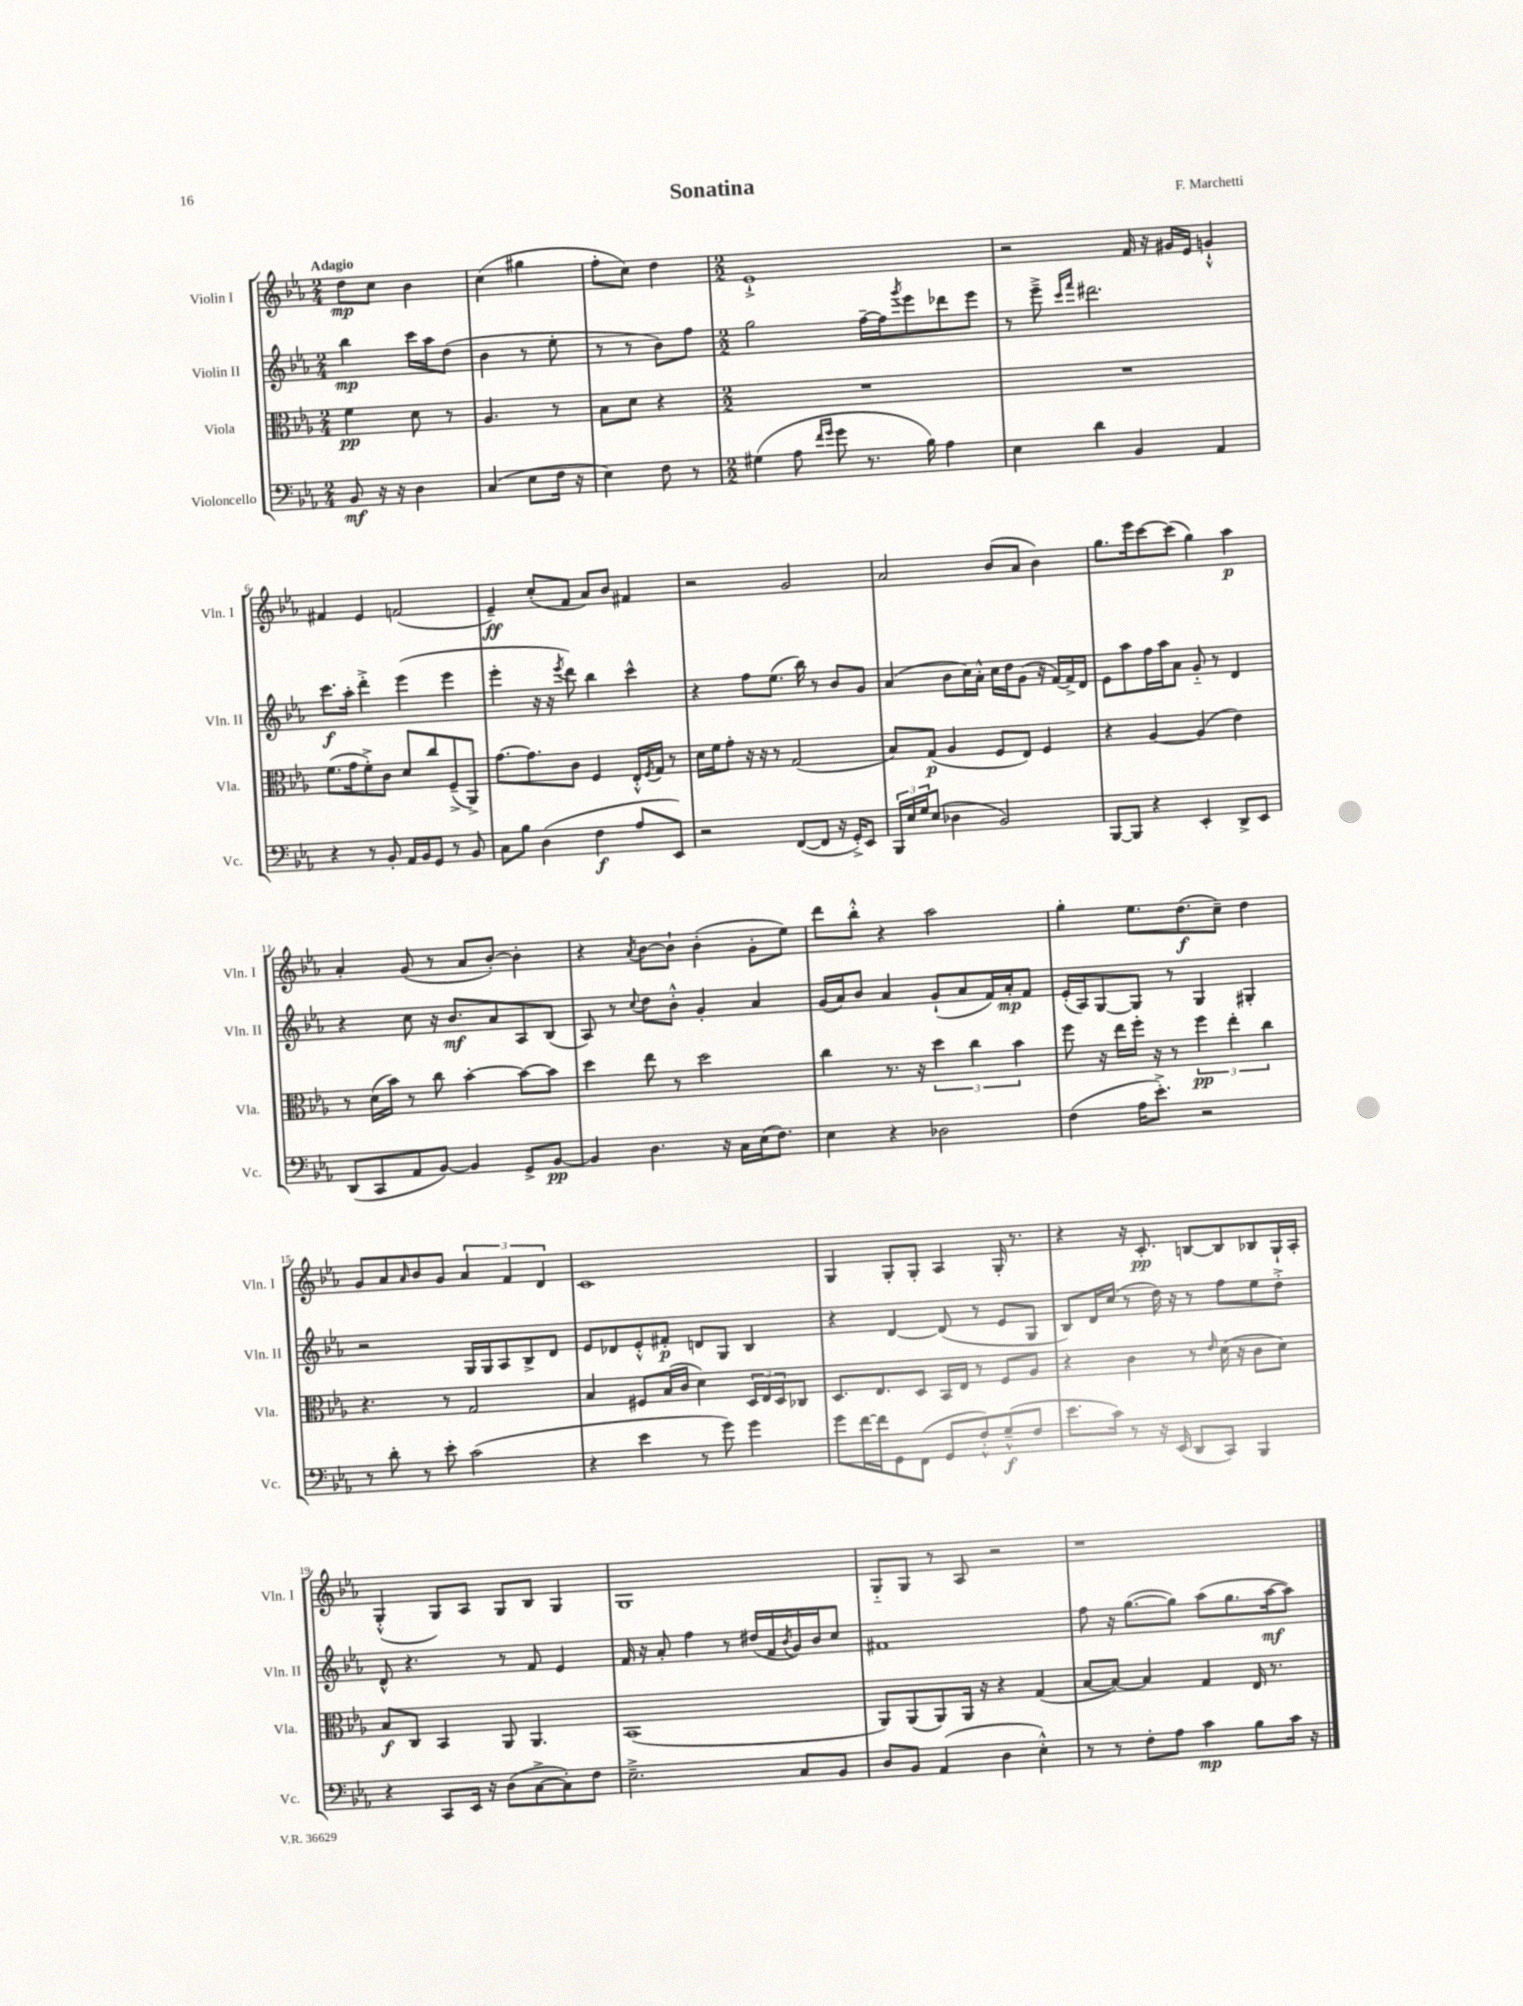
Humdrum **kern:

**kern	**dynam	**kern	**dynam	**kern	**dynam	**kern	**dynam
*part4	*part4	*part3	*part3	*part2	*part2	*part1	*part1
*staff4	*staff4	*staff3	*staff3	*staff2	*staff2	*staff1	*staff1
*I"Violoncello	*	*I"Viola	*	*I"Violin II	*	*I"Violin I	*
*I'Vc.	*	*I'Vla.	*	*I'Vln. II	*	*I'Vln. I	*
*clefF4	*	*clefC3	*	*clefG2	*	*clefG2	*
*k[b-e-a-]	*	*k[b-e-a-]	*	*k[b-e-a-]	*	*k[b-e-a-]	*
*M2/4	*	*M2/4	*	*M2/4	*	*M2/4	*
=1	=1	=1	=1	=1	=1	=1	=1
!	!	!	!	!	!	!LO:TX:a:B:t=Adagio	!
8BB-/	mf	4f\	pp	4bb-\	mp	8dd\L	mp
16r	.	.	.	.	.	8cc\J	.
16r	.	.	.	.	.	.	.
4D\	.	8d\	.	16ccc\LL	.	4b-\	.
.	.	.	.	16aa-\J	.	.	.
.	.	8r	.	(8dd\J	.	.	.
=2	=2	=2	=2	=2	=2	=2	=2
(4C/	.	4.A-/	.	4b-\	.	(4cc\	.
8E-\L	.	.	.	8r	.	4gg#X\	.
16F\Jk	.	8r	.	8ee-'\	.	.	.
16r	.	.	.	.	.	.	.
=3	=3	=3	=3	=3	=3	=3	=3
4E-\)	.	8B-\L	.	8r	.	8ff'\L	.
.	.	8d\J	.	8r	.	8cc\J)	.
8F\	.	4r	.	8b-\L)	.	4dd\	.
8r	.	.	.	8ff\J	.	.	.
=4	=4	=4	=4	=4	=4	=4	=4
*M2/2	*	*M2/2	*	*M2/2	*	*M2/2	*
(4G#X\	.	1r	.	2gg\	.	1e-`^	.
8A-\	.	.	.	.	.	.	.
16qqf/LL	.	.	.	.	.	.	.
16qqg/JJ	.	.	.	.	.	.	.
8g\	.	.	.	.	.	.	.
8.r	.	.	.	[16ff~\LL	.	.	.
.	.	.	.	16ff\J]	.	.	.
.	.	.	.	8qggg/	.	.	.
.	.	.	.	8eee-\	.	.	.
16B-\)	.	.	.	.	.	.	.
4A-\	.	.	.	8ddd-X\	.	.	.
.	.	.	.	8eee-\J	.	.	.
=5	=5	=5	=5	=5	=5	=5	=5
4E-\	.	1r	.	8r	.	2r	.
.	.	.	.	8eee-~^\	.	.	.
.	.	.	.	16qqccc/LL	.	.	.
.	.	.	.	16qqfff/JJ	.	.	.
4d\	.	.	.	2.ddd#X\	.	.	.
4BB-/	.	.	.	.	.	16f/	.
.	.	.	.	.	.	16r	.
.	.	.	.	.	.	16g#X/LL	.
.	.	.	.	.	.	16e-/JJ	.
4AA-/	.	.	.	.	.	4gn`^^/	.
!!LO:LB:g=z
=6	=6	=6	=6	=6	=6	=6	=6
4r	.	(8.f\L	.	8.ccc\L	f	4f#X/	.
.	.	16g\k	.	16aa-'\Jk	.	.	.
8r	.	8f'^\)	.	4ddd'^\	.	4e-/	.
8BB-'/	.	8c\J	.	.	.	.	.
16AA-/LL	.	8d/L	.	(4eee-\	.	(2fn/	.
16BB-/J	.	.	.	.	.	.	.
8GG/J	.	8cc/	.	.	.	.	.
8r	.	(8F~^/	.	4eee-\	.	.	.
8BB-/	.	8AA-^/J)	.	.	.	.	.
=7	=7	=7	=7	=7	=7	=7	=7
8C\L	.	[8.g\L	.	4eee-'\	.	4e-~/)	ff
8B-\J	.	.	.	.	.	.	.
.	.	8.g\]	.	.	.	.	.
(4D\	.	.	.	16r	.	(8cc'/L	.
.	.	.	.	16r	.	.	.
.	.	.	.	8qeee-/	.	.	.
.	.	8c\J	.	8ddd\)	.	8f/J	.
4F\	f	4F/	.	4bb-\	.	8a-/L)	.
.	.	.	.	.	.	8b-/J	.
8A-/L	.	16E-'^^/LL	.	4ccc^^\	.	4f#X/	.
.	.	8qF/	.	.	.	.	.
.	.	16G/JJ	.	.	.	.	.
8EE-/J)	.	8r	.	.	.	.	.
=8	=8	=8	=8	=8	=8	=8	=8
2r	.	16d\LL	.	4r	.	2r	.
.	.	16f\J	.	.	.	.	.
.	.	8g'\J	.	.	.	.	.
.	.	16r	.	8ff\L	.	.	.
.	.	16r	.	.	.	.	.
.	.	8r	.	(8.ee-\J	.	.	.
([8FF/L	.	(2G/	.	.	.	2g/	.
.	.	.	.	16bb-\)	.	.	.
8FF/J]	.	.	.	8r	.	.	.
16r	.	.	.	8b-/L	.	.	.
16GG'^/KL)	.	.	.	.	.	.	.
8EE-/J	.	.	.	8g/J	.	.	.
=9	=9	=9	=9	=9	=9	=9	=9
24BBB-/LL	.	8B-/L)	.	(4a-/	.	2a-/	.
24E-/	.	.	.	.	.	.	.
24G/J	.	.	.	.	.	.	.
(8E-/J	.	(8G/J	p	.	.	.	.
4D-X\	.	4A-/	.	8b-\L	.	.	.
.	.	.	.	16cc\L)	.	.	.
.	.	.	.	16a-'^^\JJ	.	.	.
2BB-/)	.	8F/L	.	16cc\LL	.	(8b-/L	.
.	.	.	.	16dd\J	.	.	.
.	.	8E-/J)	.	(8g\J	.	8a-/J	.
.	.	4F/	.	16r	.	4b-\)	.
.	.	.	.	[16f/LL)	.	.	.
.	.	.	.	16f^/]	.	.	.
.	.	.	.	16d/JJ	.	.	.
=10	=10	=10	=10	=10	=10	=10	=10
[8BBB-/L	.	4r	.	8e-\L	.	8.gg\L	.
8BBB-/J]	.	.	.	8aa-\	.	.	.
.	.	.	.	.	.	16eee-\k	.
4r	.	[4A-/	.	16ff\L	.	[8ccc\	.
.	.	.	.	16aa-\J	.	.	.
.	.	.	.	8a-\J	.	(8ccc\J]	.
4EE-'/	.	(4A-/]	.	8g/	.	4gg\)	.
.	.	.	.	8r	.	.	.
8DD^/L	.	4e-\)	.	4d/	.	4aa-\	p
8EE-/J	.	.	.	.	.	.	.
!!LO:LB:g=z
=11	=11	=11	=11	=11	=11	=11	=11
(8DD/L	.	8r	.	4r	.	4a-'/	.
8CC/	.	(16d\LL	.	.	.	.	.
.	.	16b-\JJ)	.	.	.	.	.
8AA-/	.	8r	.	8cc\	.	(8g/	.
[8BB-/J)	.	8cc\	.	16r	.	8r	.
.	.	.	.	8.b-/L	mf	.	.
4BB-/]	.	[4b-'\	.	.	.	8a-/L	.
.	.	.	.	8a-/	.	[8b-'/J)	.
8GG^/L	.	8b-\L_	.	8A-/	.	4b-'\]	.
[8BB-/J	pp	8b-\J]	.	(8B-/J	.	.	.
=12	=12	=12	=12	=12	=12	=12	=12
4BB-/]	.	4dd\	.	8A-/)	.	4r	.
.	.	.	.	8r	.	.	.
.	.	.	.	8qqcc/	.	8qa-/	.
4.D\	.	8ee-\	.	8dd\L	.	[8b-\L	.
.	.	8r	.	8b-'^^\J	.	8b-`\J]	.
.	.	2dd\	.	4g'/	.	(4b-'\	.
16r	.	.	.	.	.	.	.
16C\LL	.	.	.	.	.	.	.
(16E-\J	.	.	.	4a-/	.	8g'\L	.
8.F\J)	.	.	.	.	.	.	.
.	.	.	.	.	.	8ee-\J)	.
=13	=13	=13	=13	=13	=13	=13	=13
4E-\	.	4cc\	.	(16g/LL	.	8ddd\L	.
.	.	.	.	16a-/J)	.	.	.
.	.	.	.	8b-/J	.	8bb-'^^\J	.
4r	.	8.r	.	4a-/	.	4r	.
.	.	16r	.	.	.	.	.
2D-X\	.	6dd\	.	(8g`/L	.	2aa-\	.
.	.	.	.	8a-/	.	.	.
.	.	6cc\	.	.	.	.	.
.	.	.	.	16f/L)	.	.	.
.	.	.	.	16a-'/J	mp	.	.
.	.	6b-\	.	.	.	.	.
.	.	.	.	8f/J	.	.	.
=14	=14	=14	=14	=14	=14	=14	=14
(4F\	.	8ff\	.	(16e-'/LL	.	4gg'\	.
.	.	.	.	16A-/J)	.	.	.
.	.	16r	.	[8G/	.	.	.
.	.	16ee-\LL	.	.	.	.	.
16A-\KL	.	16ff'\JJ	.	8G/J]	.	8.ee-\L	.
8.e-'^\J)	.	16r	.	.	.	.	.
.	.	8r	.	8r	.	.	.
.	.	.	.	.	.	(8.dd\	f
2r	.	6ff\	pp	4G/	.	.	.
.	.	.	.	.	.	8cc~\J)	.
.	.	6ee-'\	.	.	.	.	.
.	.	.	.	4G#X'/	.	4dd\	.
.	.	6cc\	.	.	.	.	.
!!LO:LB:g=z
=15	=15	=15	=15	=15	=15	=15	=15
8r	.	4.r	.	2r	.	8g/L	.
8d'\	.	.	.	.	.	8a-/	.
.	.	.	.	.	.	16qqa-/	.
8r	.	.	.	.	.	8b-/	.
8e-'\	.	8r	.	.	.	8g/J	.
(2c\	.	2G/	.	16G/LL	.	6a-/	.
.	.	.	.	16G/J	.	.	.
.	.	.	.	8A-/	.	.	.
.	.	.	.	.	.	6f/	.
.	.	.	.	8B-^/	.	.	.
.	.	.	.	.	.	6d/	.
.	.	.	.	8d/J	.	.	.
=16	=16	=16	=16	=16	=16	=16	=16
4r	.	4B-/	.	8e-/L	.	1c	.
.	.	.	.	8d-X/	.	.	.
4e-\	.	8F#X/L	.	8e-'^^/	.	.	.
.	.	(16B-/L	.	8f#X'/J	p	.	.
.	.	16c/JJ	.	.	.	.	.
8r	.	4d\)	.	8dn/L	.	.	.
8g\)	.	.	.	8G/J	.	.	.
4g\	.	24D/LL	.	4B-/	.	.	.
.	.	24E-/	.	.	.	.	.
.	.	24D/J	.	.	.	.	.
.	.	8C-X/J	.	.	.	.	.
=17	=17	=17	=17	=17	=17	=17	=17
8g\L	.	8.D/L	.	4r	.	4G/	.
[16f\L	.	.	.	.	.	.	.
16f\J]	.	8.E-/	.	.	.	.	.
8GG\	.	.	.	[4d/	.	8G'/L	.
(8FF\J	.	8D/J	.	.	.	8G'/J	.
8GG/L	.	16BB-/LL	.	(8d/]	.	4A-/	.
.	.	16E-/JJ	.	.	.	.	.
8F'^^/)	.	8r	.	8r	.	.	.
(8G~^^/	f	8F/L	.	8e-/L	.	16G'/	.
.	.	.	.	.	.	8.r	.
8F/J	.	8A-/J	.	8G/J	.	.	.
=18	=18	=18	=18	=18	=18	=18	=18
8.e-\L	.	4r	.	8B-/L)	.	4r	.
.	.	.	.	16d/L	.	.	.
16c\Jk)	.	.	.	(16cc/JJ	.	.	.
8r	.	4c\	.	8r	.	16r	.
.	.	.	.	.	.	8.c'/	pp
16r	.	.	.	16dd\)	.	.	.
(16EE-/	.	.	.	16r	.	.	.
8DD/L	.	8r	.	8r	.	[8Bn/L	.
.	.	16qqe-/	.	.	.	.	.
8CC/J)	.	(16d\	.	8ff\L	.	8B/]	.
.	.	16r	.	.	.	.	.
4BBB-/	.	8c\L	.	8ee-\	.	8B-X/	.
.	.	8d\J)	.	8dd'^\J	.	16G`/L	.
.	.	.	.	.	.	16A-'/JJ	.
!!LO:LB:g=z
=19	=19	=19	=19	=19	=19	=19	=19
4r	.	8B-/L	f	8d^^/	.	(4G'^^/	.
.	.	8C/J	.	4.r	.	.	.
8CC/L	.	4BB-/	.	.	.	8G/L)	.
16EE-/Jk	.	.	.	.	.	8A-/J	.
16r	.	.	.	.	.	.	.
(8D\L	.	8AA-/	.	8r	.	8G/L	.
[8C^\	.	4.AA-/	.	8f/	.	8B-/J	.
8C'\])	.	.	.	4e-/	.	4G/	.
8F\J	.	.	.	.	.	.	.
=20	=20	=20	=20	=20	=20	=20	=20
2.E-~^\	.	(1BB-	.	16f/	.	1G	.
.	.	.	.	16r	.	.	.
.	.	.	.	8a-'/	.	.	.
.	.	.	.	4ff\	.	.	.
.	.	.	.	8r	.	.	.
.	.	.	.	(16dd#X/LL	.	.	.
.	.	.	.	16f/	.	.	.
.	.	.	.	8qb-/	.	.	.
8C/L	.	.	.	16g/)	.	.	.
.	.	.	.	16b-/J	.	.	.
8BB-/J	.	.	.	8cc/J	.	.	.
=21	=21	=21	=21	=21	=21	=21	=21
8D/L	.	8AA-/L)	.	1f#X	.	8G/L	.
8BB-/J	.	(8AA-/	.	.	.	8G/J	.
(4AA-/	.	8AA-/)	.	.	.	8r	.
.	.	16AA-/Jk	.	.	.	8A-/	.
.	.	16r	.	.	.	.	.
4D\	.	4r	.	.	.	2r	.
4E-'^^\)	.	(4G/	.	.	.	.	.
=22	=22	=22	=22	=22	=22	=22	=22
8r	.	[8B-/L	.	8ff\	.	1r	.
8r	.	8B-/J_)	.	16r	.	.	.
.	.	.	.	([8.gg\L	.	.	.
8F'\L	.	4B-/]	.	.	.	.	.
8A-\J	.	.	.	8gg\J])	.	.	.
4c\	mp	4G/	.	(8aa-\L	.	.	.
.	.	.	.	8.gg\	.	.	.
8B-\L	.	16E-/	.	.	.	.	.
.	.	8.r	.	[16aa-\k	mf	.	.
16c\Jk	.	.	.	8aa-\J])	.	.	.
16r	.	.	.	.	.	.	.
==	==	==	==	==	==	==	==
*-	*-	*-	*-	*-	*-	*-	*-
